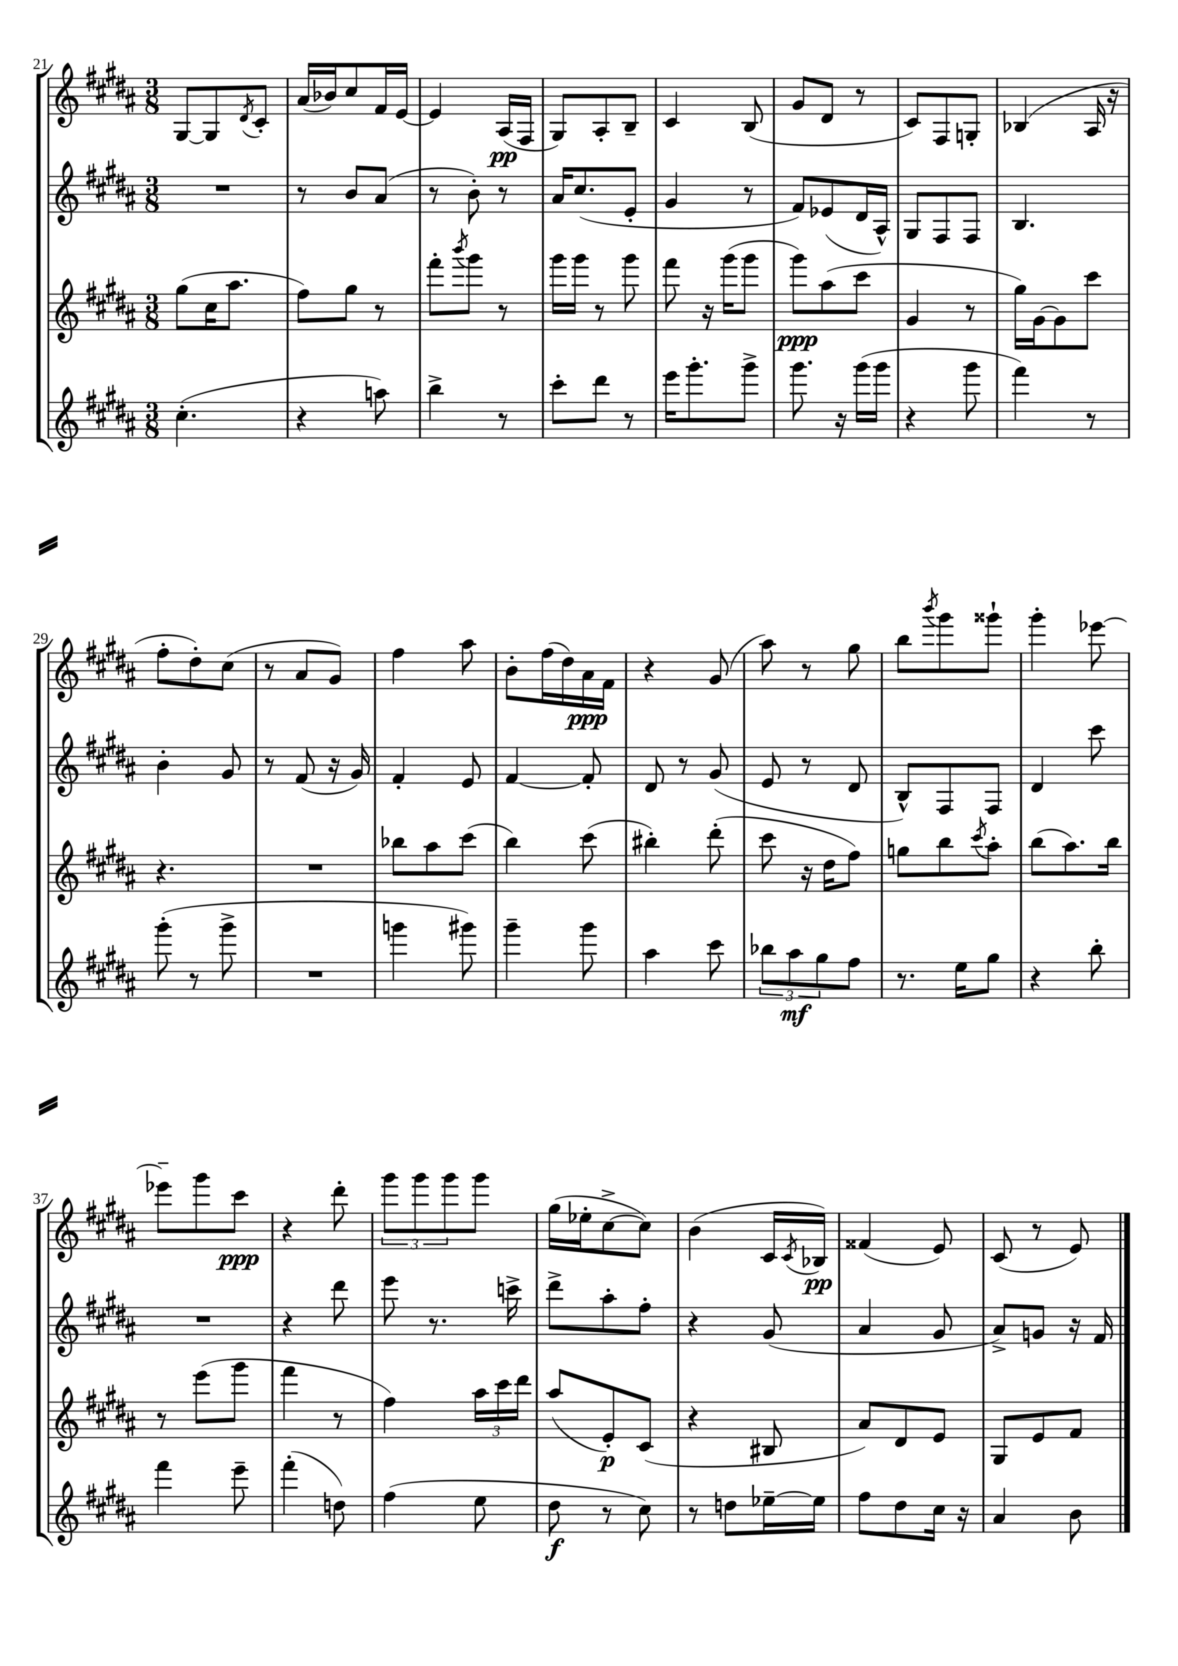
<<
\new StaffGroup <<
\new Staff = "s0" {
    \clef treble \key b \major \numericTimeSignature \time 3/8
    gis8~ gis8 \acciaccatura { dis'8 } cis'8-. |
    ais'16( bes'16) cis''8 fis'16 e'16~ |
    e'4 ais16\pp( fis16 |
    gis8) ais8-. b8-- |
    cis'4 b8( |
    gis'8 dis'8 r8 |
    cis'8) fis8 g8-. |
    bes4( ais16 r16 |
    fis''8-. dis''8-.) cis''8( |
    r8 ais'8 gis'8) |
    fis''4 ais''8 |
    b'8-. fis''16( dis''16) ais'16\ppp fis'16 |
    r4 gis'8( |
    ais''8) r8 gis''8 |
    b''8 \acciaccatura { b'''8 } gis'''8 gisis'''8-! |
    gis'''4-. ees'''8~ |
    ees'''8-- gis'''8 cis'''8\ppp |
    r4 dis'''8-. |
    \tuplet 3/2 { gis'''8 gis'''8 gis'''8 } gis'''8 |
    gis''16( ees''16-. cis''8~-> cis''8) |
    b'4( cis'16 \acciaccatura { cis'8 } bes16\pp) |
    fisis'4( e'8) |
    cis'8( r8 e'8) \bar "|." |
}
\new Staff = "s1" {
    \clef treble \key b \major \numericTimeSignature \time 3/8
    R4. |
    r8 b'8 ais'8( |
    r8 b'8-.) r8 |
    ais'16 cis''8.( e'8-. |
    gis'4 r8 |
    fis'8) ees'8( dis'16 ais16-^) |
    gis8 fis8 fis8 |
    b4. |
    b'4-. gis'8 |
    r8 fis'8( r16 gis'16) |
    fis'4-. e'8 |
    fis'4~ fis'8-. |
    dis'8 r8 gis'8( |
    e'8 r8 dis'8 |
    b8-^) fis8 fis8 |
    dis'4 cis'''8 |
    R4. |
    r4 dis'''8 |
    e'''8 r8. c'''16-> |
    dis'''8-> ais''8-. fis''8-. |
    r4 gis'8( |
    ais'4 gis'8 |
    ais'8->) g'8 r16 fis'16 \bar "|." |
}
\new Staff = "s2" {
    \clef treble \key b \major \numericTimeSignature \time 3/8
    gis''8( cis''16 ais''8. |
    fis''8) gis''8 r8 |
    fis'''8-. \acciaccatura { b'''8 } gis'''8 r8 |
    gis'''16 gis'''16 r8 gis'''8 |
    fis'''8 r16 gis'''16( gis'''8 |
    gis'''8\ppp) ais''8( cis'''8 |
    gis'4 r8 |
    gis''16) gis'16~ gis'8 cis'''8 |
    r4. |
    R4. |
    bes''8 ais''8 cis'''8( |
    b''4) cis'''8( |
    bis''4-.) dis'''8-.( |
    cis'''8 r16 dis''16 fis''8) |
    g''8 b''8 \acciaccatura { cis'''8 } ais''8-. |
    b''8( ais''8.) b''16 |
    r8 e'''8( gis'''8 |
    fis'''4 r8 |
    fis''4) \tuplet 3/2 { ais''16 cis'''16 dis'''16 } |
    ais''8( e'8-.\p) cis'8( |
    r4 bis8 |
    ais'8) dis'8 e'8 |
    gis8 e'8 fis'8 \bar "|." |
}
\new Staff = "s3" {
    \clef treble \key b \major \numericTimeSignature \time 3/8
    cis''4.-.( |
    r4 a''8) |
    b''4-> r8 |
    cis'''8-. dis'''8 r8 |
    e'''16 gis'''8.-. gis'''8-> |
    gis'''8. r16 gis'''16( gis'''16 |
    r4 gis'''8 |
    fis'''4) r8 |
    gis'''8-.( r8 gis'''8-> |
    R4. |
    g'''4 gis'''8) |
    gis'''4-- gis'''8 |
    ais''4 cis'''8 |
    \tuplet 3/2 { bes''8 ais''8\mf gis''8 } fis''8 |
    r8. e''16 gis''8 |
    r4 b''8-. |
    fis'''4 e'''8-- |
    fis'''4-.( d''8) |
    fis''4( e''8 |
    dis''8\f r8 cis''8) |
    r8 d''8 ees''16~-- ees''16 |
    fis''8 dis''8 cis''16 r16 |
    ais'4 b'8 \bar "|." |
}
>>
>>
\layout { \context { \Score currentBarNumber = #21 } }
